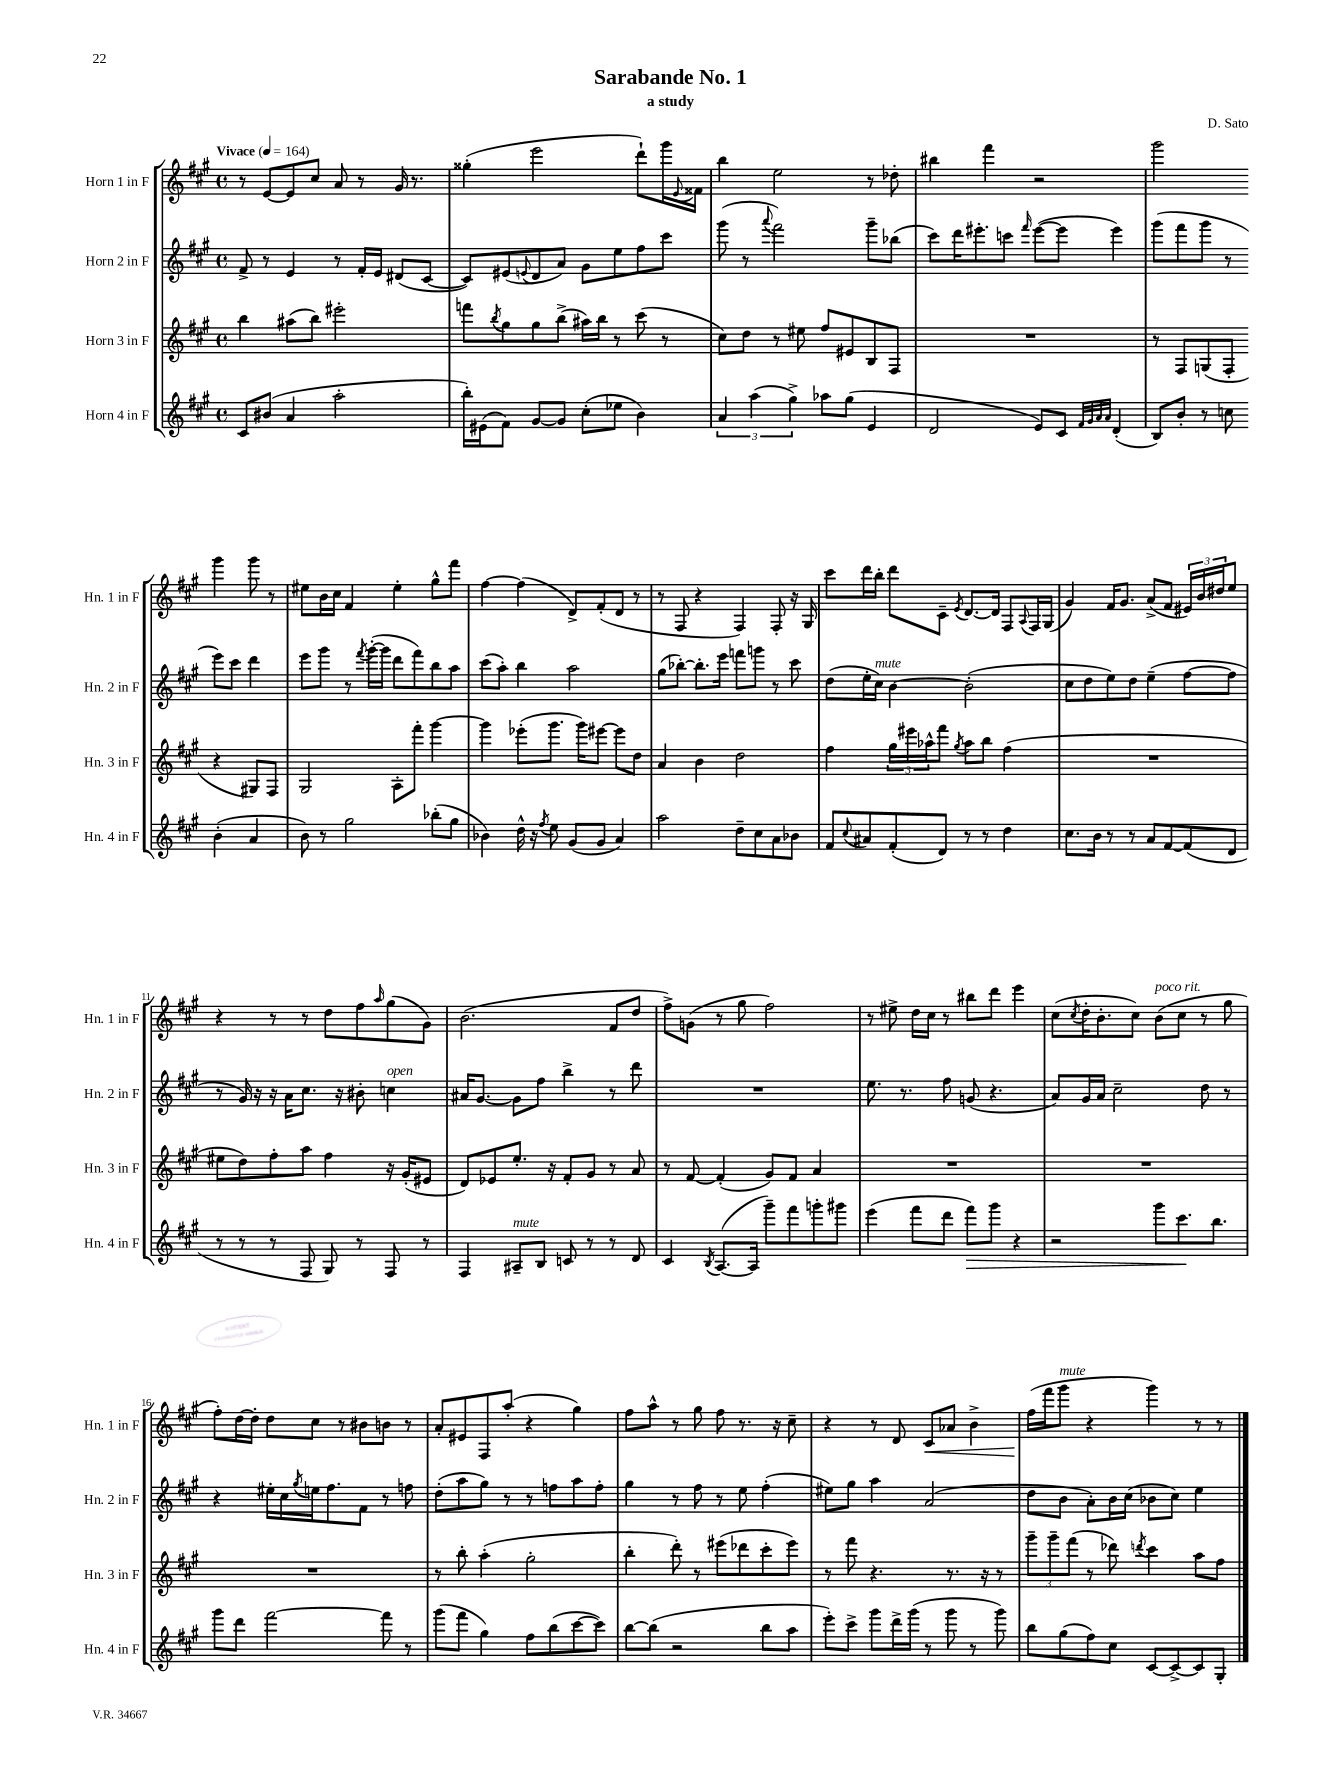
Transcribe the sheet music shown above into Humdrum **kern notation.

**kern	**kern	**kern	**kern
*staff4	*staff3	*staff2	*staff1
*clefG2	*clefG2	*clefG2	*clefG2
*k[f#c#g#]	*k[f#c#g#]	*k[f#c#g#]	*k[f#c#g#]
*M4/4	*M4/4	*M4/4	*M4/4
*met(c)	*met(c)	*met(c)	*met(c)
*MM164	*MM164	*MM164	*MM164
8c#/L	4bb\	8f#^/	8r
(8b#/J	.	8r	[8e/L
4a/	(8aa#\L	4e/	8e/]
.	8bb\J)	.	8cc#/J
2aa'\	2eee#'\	8r	8a/
.	.	16f#'/LL	8r
.	.	16e/JJ	.
.	.	(8d#/L	16g#/
.	.	.	8.r
.	.	[8c#/J	.
=	=	=	=
16bb'\LL)	8fff\L	8c#/]L)	(4gg##'\
(16e#\J	.	.	.
.	8qbb/	.	.
8f#\J)	8gg#\	(8e#/	.
.	.	8qqe/	.
[8g#/L	8gg#\	8d/	2eee\
8g#/]J	(8bb^\J	8a/J)	.
(8cc#'\L	16aa#\LL)	8g#\L	.
.	16bb\JJ	.	.
8ee-\J	8r	8ee\	.
4b\)	(8ccc#\	8ff#\	8ddd`\L)
.	8r	8ccc#\J	16ggg#\L
.	.	.	8qqe/
.	.	.	16f##\JJ
=	=	=	=
6a/	8cc#\L)	(8ggg#\	4bb\
.	8dd\J	8r	.
(6aa\	.	.	.
.	.	8qqaaa/	.
.	8r	2fff#\)	2ee\
6gg#^\)	.	.	.
.	8ee#\	.	.
8aa-\L	8ff#/L	.	.
(8gg#\J	8e#/	.	.
4e/	8B/	8ggg#~\L	8r
.	8F#/J	(8bb-\J	8dd-'\
=	=	=	=
2d/	1r	8ccc#\L)	4bb#\
.	.	16ddd\K	.
.	.	8.eee#'\	.
.	.	.	4fff#\
.	.	8ccc\J	.
.	.	16qqfff#/	.
8e/L)	.	([8eee#\L	2r
8c#/J	.	8eee#\]J	.
32qqf#/LLL	.	.	.
32qqg#/	.	.	.
32qqa/	.	.	.
32qqa/JJJ	.	.	.
(4d'/	.	4eee#\)	.
=	=	=	=
8B/L)	8r	(8ggg#\L	2ggg#\
8b'/J	8F#/L	8fff#\	.
8r	(8G/	8ggg#\J	.
8cc\	8F#'/J	8r	.
(4b'\	4r	8eee\L)	4ggg#\
.	.	8ccc#\J	.
4a/	8G#/L)	4ddd\	8ggg#\
.	8F#/J	.	8r
=	=	=	=
8b\)	2G#/	8eee\L	8ee#\L
8r	.	8ggg#\J	16b\L
.	.	.	16cc#\JJ
2gg#\	.	8r	4f#/
.	.	8qfff#/	.
.	.	([16ggg#'\LL	.
.	.	16ggg#\]JJ	.
.	8A'\L	8ddd\L	4ee#'\
.	8fff#'\J	8fff#\)	.
(8bb-'\L	[4ggg#\	8bb\	8gg#^^\L
8gg#\J	.	8aa\J	8fff#\J
=	=	=	=
4b-\)	4ggg#\]	(8ccc#\L	[4ff#\
.	.	8aa'\J)	.
16dd^^\	(8eee-'\L	4bb\	(4ff#\]
16r	.	.	.
8qff#/	.	.	.
8ee\	8.ggg#\J	.	.
(8g#/L	.	2aa\	8d^/L)
.	16ggg#\LK)	.	.
8g#/J	[8eee#\J	.	(8f#'/
4a/)	8eee#\]L	.	8d/J
.	8dd\J	.	8r
=	=	=	=
2aa\	4a/	(8gg#\L	8r
.	.	[8bb-'\J)	8F#/
.	4b\	8.bb-'\]L	4r
.	.	16eee\Jk	.
8dd~\L	2dd\	8fff\L	4F#/)
8cc#\	.	8ggg\J	.
8a\	.	8r	8F#'/
8b-\J	.	8ccc#\	16r
.	.	.	16G#/
=	=	=	=
8f#/L	4ff#\	(8dd\L	8ccc#\L
8qqcc#/	.	.	.
8a#/	.	16ee'\L	16ddd\L
.	.	16cc#\JJ)	16bb'\JJ
(8f#'/	24gg#\LL	[4b\	8ddd\L
.	24eee#\	.	.
.	24aa-^^\J	.	.
8d/J)	8fff#\J	.	8c#~\J
.	8qgg#/	.	8qe/
8r	8aa-\L	(2b'\]	[8.d/L
8r	8bb\J	.	.
.	.	.	16d/]Jk
4dd\	(4ff#\	.	8F#/L
.	.	.	8qqA/
.	.	.	16F#/L
.	.	.	(16G#/JJ
=	=	=	=
8.cc#\L	1r	8cc#\L	4g#/)
.	.	8dd\	.
16b\Jk	.	.	.
8r	.	8ee\)	16f#/LK
.	.	.	8.g#/J
8r	.	8dd\J	.
8a/L	.	(4ee~\	(8a^/L
[8f#/	.	.	8f#/J
(8f#/]	.	[8ff#\L	24e#/LL)
.	.	.	24b/
.	.	.	24dd#/J
8d/J	.	8ff#\]J	8ee/J
=	=	=	=
8r	8ee#\L	8r	4r
8r	8dd\)	16g#/)	.
.	.	16r	.
8r	8ff#'\	16r	8r
.	.	16a\LK	.
8F#/	8aa\J	8.cc#\J	8r
8G#/)	4ff#\	.	8dd\L
.	.	16r	.
8r	.	8b#'\	8ff#\
.	.	.	16qqaa/
8F#/	16r	4cc\	(8gg#\
.	(16g#'/LK	.	.
8r	8e#/J	.	8g#\J)
=	=	=	=
4F#/	8d/L)	16a#/LK	(2.b\
.	.	[8.g#/J	.
.	8e-/	.	.
8A#~/L	8.ee'/J	8g#\]L	.
8B/J	.	8ff#\J	.
.	16r	.	.
8c/	8f#'/L	4bb^\	.
8r	8g#/J	.	.
8r	8r	8r	8f#/L
8d/	8a/	8ddd\	8dd/J
=	=	=	=
4c#/	8r	1r	8ff#^\L)
.	[8f#/	.	(8g\J
8qB/	.	.	.
([8.A/L	(4f#'/]	.	8r
.	.	.	8gg#\
16A/]Jk	.	.	.
8ggg#~\L)	8g#/L)	.	2ff#\)
8fff#\	8f#/J	.	.
8ggg'\	4a/	.	.
8ggg#\J	.	.	.
=	=	=	=
(4eee\	1r	8.ee\	8r
.	.	.	8ee#^\
.	.	8.r	.
8fff#\L	.	.	16dd\LL
.	.	.	16cc#\JJ
8ddd\J	.	8ff#\	8r
8fff#\L)	.	(8g/	8bb#\L
8ggg#\J	.	4.r	8ddd\J
4r	.	.	4eee\
=	=	=	=
2r	1r	8a/L)	(8cc#\L
.	.	.	8qcc#/
.	.	16g#/L	16dd'\K
.	.	16a/JJ	8.b'\
.	.	2cc#~\	.
.	.	.	8cc#\J)
8ggg#\L	.	.	(8b\L
8.ccc#\	.	.	8cc#\J
.	.	8dd\	8r
8.bb\J	.	.	.
.	.	8r	8gg#\
=	=	=	=
8ggg#\L	1r	4r	8ff#'\L)
8ddd\J	.	.	[16dd\L
.	.	.	16dd'\]JJ
[2fff#\	.	16ee#'\LL	8dd\L
.	.	16cc#\	.
.	.	8qgg#/	.
.	.	16ee\J	8cc#\J
.	.	8.ff#\	.
.	.	.	8r
.	.	8f#\J	8b#\L
8fff#\]	.	8r	8b\J
8r	.	8ff\	8r
=	=	=	=
(8ggg#\L	8r	(8dd'\L	8a'/L
8fff#\J	8bb'\	8aa\	8e#/
4gg#\)	(4aa'\	8gg#\J)	8F#/
.	.	8r	(8aa'/J
8ff#\L	2gg#'\	8r	4r
(8bb\	.	8ff\L	.
[8ccc#\	.	8aa\	4gg#\)
8ccc#\]J)	.	8ff'\J	.
=	=	=	=
[8bb\L	4bb'\	4gg#\	8ff#\L
(8bb\]J	.	.	8aa^^\J
2r	8ddd'\)	8r	8r
.	8r	8ff#\	8gg#\
.	(8eee#\L	8r	8ff#\
.	8ddd-\	8ee\	8.r
8bb\L	8ccc#'\	(4ff#'\	.
.	.	.	16r
8aa\J	8eee#\J)	.	8cc#~\
=	=	=	=
8eee'\L)	8r	8ee#\L)	4r
8ccc#^\J	8fff#\	8gg#\J	.
8ggg#\L	4.r	4aa\	8r
16ddd^\L	.	.	8d/
(16ggg#\JJ	.	.	.
8r	.	(2a/	8c#/L
8ggg#\	8.r	.	8a-/J
8r	.	.	4b^\
.	16r	.	.
8ggg#\)	8r	.	.
=	=	=	=
8bb\L	12ggg#~\L	8dd\L	(16ff#\LL
.	.	.	16fff#\J
.	12ggg#~\	.	.
(8gg#\	.	8b\J	8ggg#\J
.	(12fff#\J	.	.
8ff#\)	8r	8a'\L)	4r
8cc#\J	8ddd-\)	16b\L	.
.	.	(16cc#\JJ	.
.	8qddd/	.	.
[8c#/L	4ccc#\	8b-\L	4ggg#\)
8c#^/_	.	8cc#\J)	.
8c#/]	8aa\L	4ee\	8r
8G#'/J	8ff#\J	.	8r
==	==	==	==
*-	*-	*-	*-
